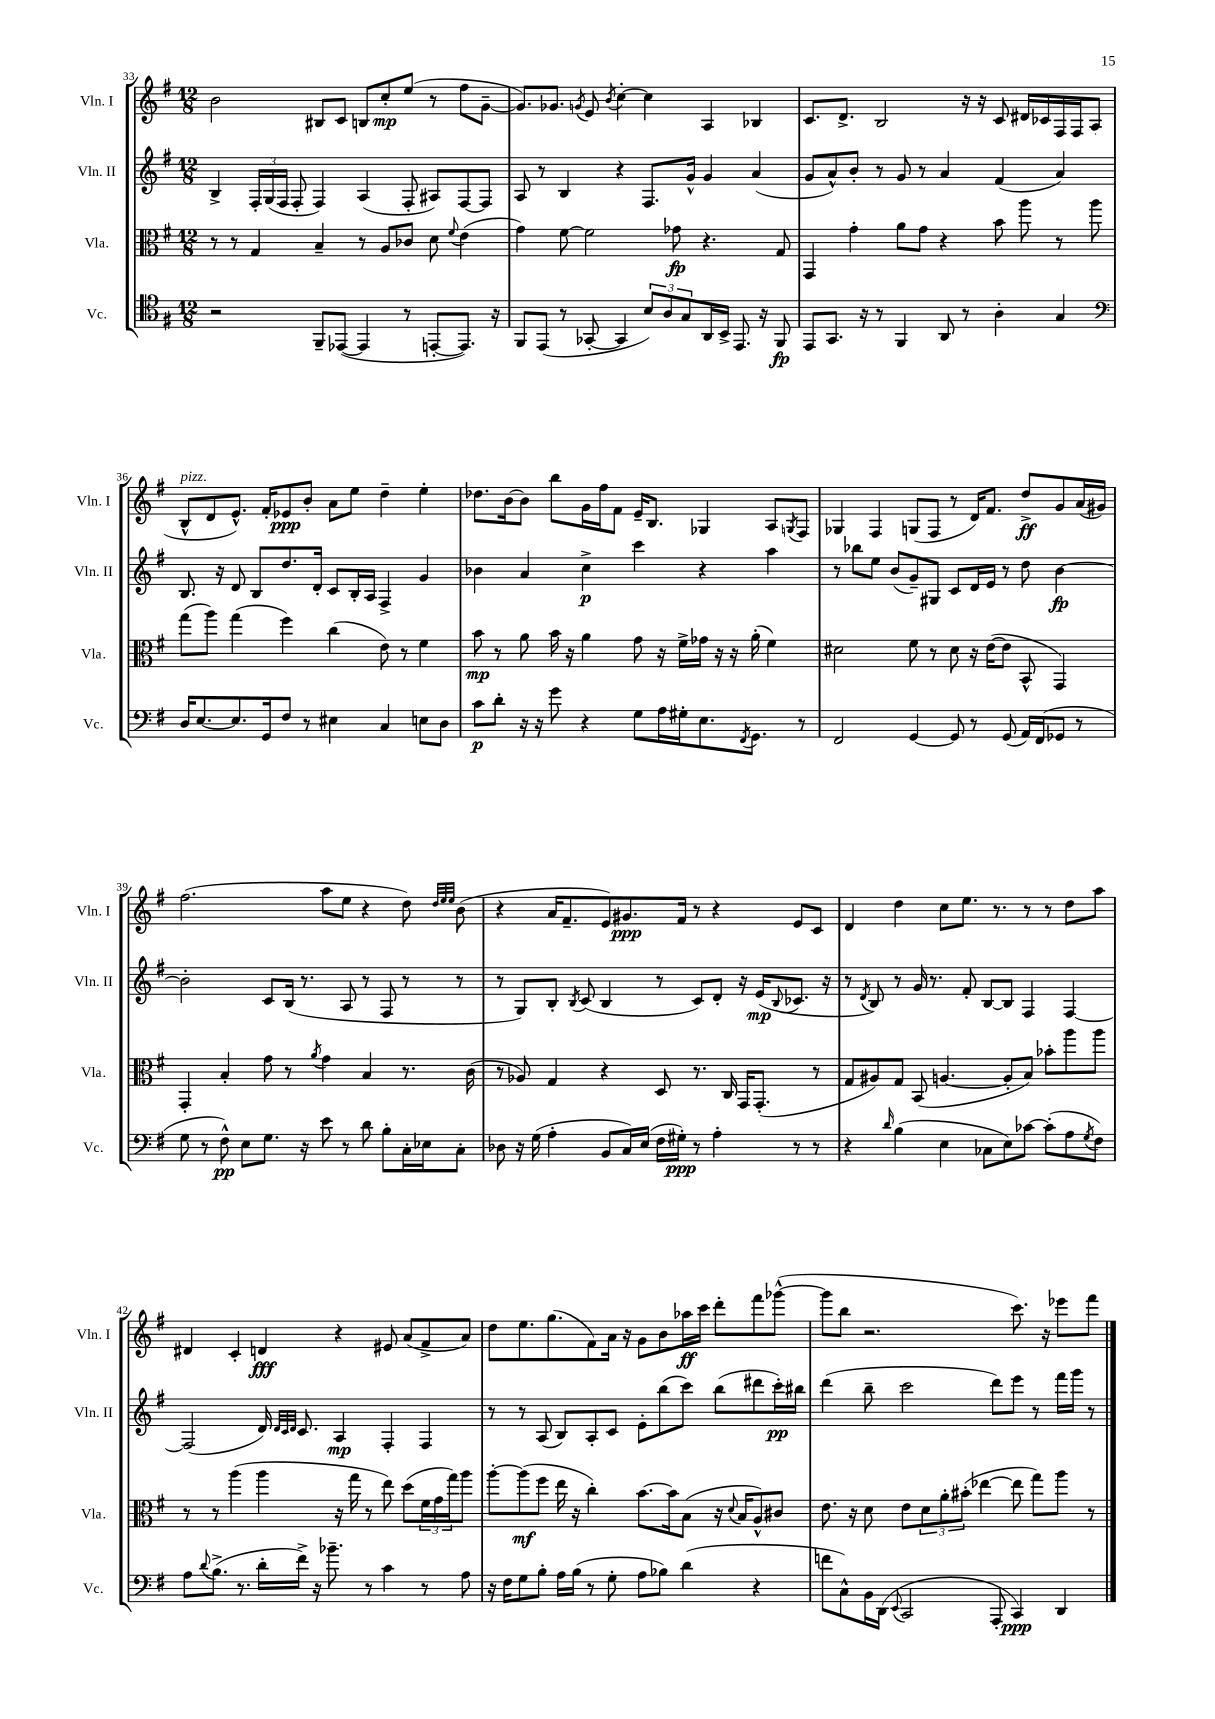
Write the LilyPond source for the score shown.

<<
\new StaffGroup <<
\new Staff = "s0" \with { instrumentName = "Vln. I" shortInstrumentName = "Vln. I" } {
    \clef treble \key g \major \numericTimeSignature \time 12/8
    b'2 bis8 c'8 b8 c''8-.\mp e''8( r8 fis''8 g'8~-- |
    g'8.) ges'8. \acciaccatura { g'8 } e'8 \acciaccatura { b'8 } c''4~-. c''4 a4 bes4 |
    c'8. d'8.-> b2 r16 r16 c'8 dis'16 ces'16 fis16 fis16 a8( |
    b8-^^\markup { \italic "pizz." } d'8 e'8.-^) fis'16-. ees'8\ppp b'8-. a'8 e''8 d''4-- e''4-. |
    des''8. b'16~ b'8 b''8 g'16 fis''16 fis'8 e'16-- b8. ges4 a8 \acciaccatura { g8 } fis8 |
    ges4 fis4 g8( fis8 r8 d'16) fis'8. d''8->\ff g'8 a'16( gis'16) |
    fis''2.( a''8 e''8 r4 d''8) \grace { d''32 e''32 e''32 } b'8( |
    r4 a'16 fis'8.-- e'8) gis'8.\ppp fis'16 r8 r4 e'8 c'8 |
    d'4 d''4 c''8 e''8. r8. r8 r8 d''8 a''8 |
    dis'4 c'4-. d'4\fff r4 eis'8 a'8( fis'8-> a'8) |
    d''8 e''8. g''8.( fis'8) a'16 r16 g'8 b'8 aes''16\ff c'''16 d'''8-. fis'''8 ges'''8~-^( |
    ges'''8 b''8 r2. c'''8.) r16 ees'''8 fis'''8 \bar "|." |
}
\new Staff = "s1" \with { instrumentName = "Vln. II" shortInstrumentName = "Vln. II" } {
    \clef treble \key g \major \numericTimeSignature \time 12/8
    b4-> \tuplet 3/2 { fis16-. g16( fis16 } fis8-. fis4) a4( fis8-. ais8) fis8~ fis8 |
    a8 r8 b4 r4 fis8. g'16-^ g'4 a'4( |
    g'8 a'8-^) b'8-. r8 g'8 r8 a'4 fis'4( a'4) |
    b8. r16 d'8 b8 d''8. d'16-. c'8 b16-. a16 fis4-> g'4 |
    bes'4 a'4 c''4->\p c'''4 r4 a''4 |
    r8 bes''8 e''8 b'8( g'8--) gis8 c'8 d'16 e'16 r8 d''8 b'4~\fp |
    b'2-. c'8 b16( r8. a8 r8 fis8 r8 r8 |
    r8 g8) b8-. \acciaccatura { b8 } c'8( b4 r8 c'8) d'8-. r16 e'16\mp( \appoggiatura { b8 } ces'8. r16 |
    r8 \acciaccatura { d'8 } b8) r8 g'16 r8. fis'8-. b8~ b8 fis4 fis4~ |
    fis2( d'16) \grace { d'32 c'32 d'32 } c'8. a4\mp fis4-. fis4 |
    r8 r8 a8( b8) a8-. c'8 e'8-. b''8( c'''8) b''8( dis'''8 c'''16-.\pp) bis''16 |
    d'''4( b''8-- c'''2 d'''8) e'''8 r8 fis'''16 g'''16 r8 \bar "|." |
}
\new Staff = "s2" \with { instrumentName = "Vla." shortInstrumentName = "Vla." } {
    \clef alto \key g \major \numericTimeSignature \time 12/8
    r8 r8 g4 b4-- r8 a8 ces'8 d'8 \appoggiatura { fis'8 } e'4( |
    g'4) fis'8~ fis'2 ges'8\fp r4. g8 |
    g,4 g'4-. a'8 g'8 r4 b'8 a''8 r8 a''8 |
    g''8( a''8) g''4( fis''4) c''4( e'8) r8 fis'4 |
    b'8\mp r8 a'8 b'16 r16 a'4 g'8 r16 fis'16-> ges'16 r16 r16 a'16-.( fis'4) |
    dis'2 fis'8 r8 dis'8 r16 e'16~( e'8 b,8-^ g,4) |
    g,4-. b4-. g'8 r8 \acciaccatura { a'8 } g'4 b4 r8. c'16( |
    r8 aes8) g4 r4 d8 r8. c16 g,16 g,8.-.( r8 |
    g8 ais8) g8 b,8( a4.~ a8-. b8) bes'8-. a''8 a''8 |
    r8 r8 a''4( a''4 r16 g''16 r8 e''8) d''8( \tuplet 3/2 { fis'16 g'16 g''16) } a''8 |
    a''8~-. a''8\mf( fis''8 e''16 r16 c''4-.) b'8.~ b'16 b8( r16 \appoggiatura { d'8 } b16 a8-^) cis'8 |
    e'8. r16 d'8 e'8 \tuplet 3/2 { d'8 a'8-. bis'8-.( } ees''4~ ees''8 g''8) a''8 r8 \bar "|." |
}
\new Staff = "s3" \with { instrumentName = "Vc." shortInstrumentName = "Vc." } {
    \clef tenor \key g \major \numericTimeSignature \time 12/8
    r2 fis,8-- ees,8~( ees,4 r8 e,8~-. e,8.) r16 |
    fis,8 e,8( r8 ges,8~-. ges,4 \tuplet 3/2 { b8) a8 g8 } a,16 b,16-> e,8. r16 fis,8\fp |
    e,8 g,8. r16 r8 fis,4 a,8 r8 a4-. g4 |
    \clef bass d16 e8.~ e8. g,16 fis8 r8 eis4 c4 e8 d8 |
    c'8\p d'8-. r16 r16 g'8 r4 g8 a16 gis16-. e8. \acciaccatura { fis,8 } g,8. r8 |
    fis,2 g,4~ g,8 r8 g,8( a,16) fis,16( ges,8 r8 |
    g8 r8 fis8-^\pp) e8 g8. r16 e'8 r8 d'8 b8-. c16-. ees16 c8-. |
    des8 r16 g16( a4-. b,8 c16) e16( fis16 gis16-.\ppp) r8 a4-. r8 r8 |
    r4 \grace { d'16 } b4( e4 ces8 e8) ces'8~ ces'8-.( a8 \acciaccatura { g8 } fis8) |
    a8 \appoggiatura { d'8 } b8.->( r8. d'16-. fis'16->) r16 bes'8.-- r8 c'4 r8 a8 |
    r16 fis16 g8 b8-. a16 b16( r8 g8-. a8 bes8) d'4( r4 |
    f'8 c8-^) b,16 d,16( \appoggiatura { e,8 } c,2 a,,8-. c,4\ppp) d,4 \bar "|." |
}
>>
>>
\layout { \context { \Score currentBarNumber = #33 } }
